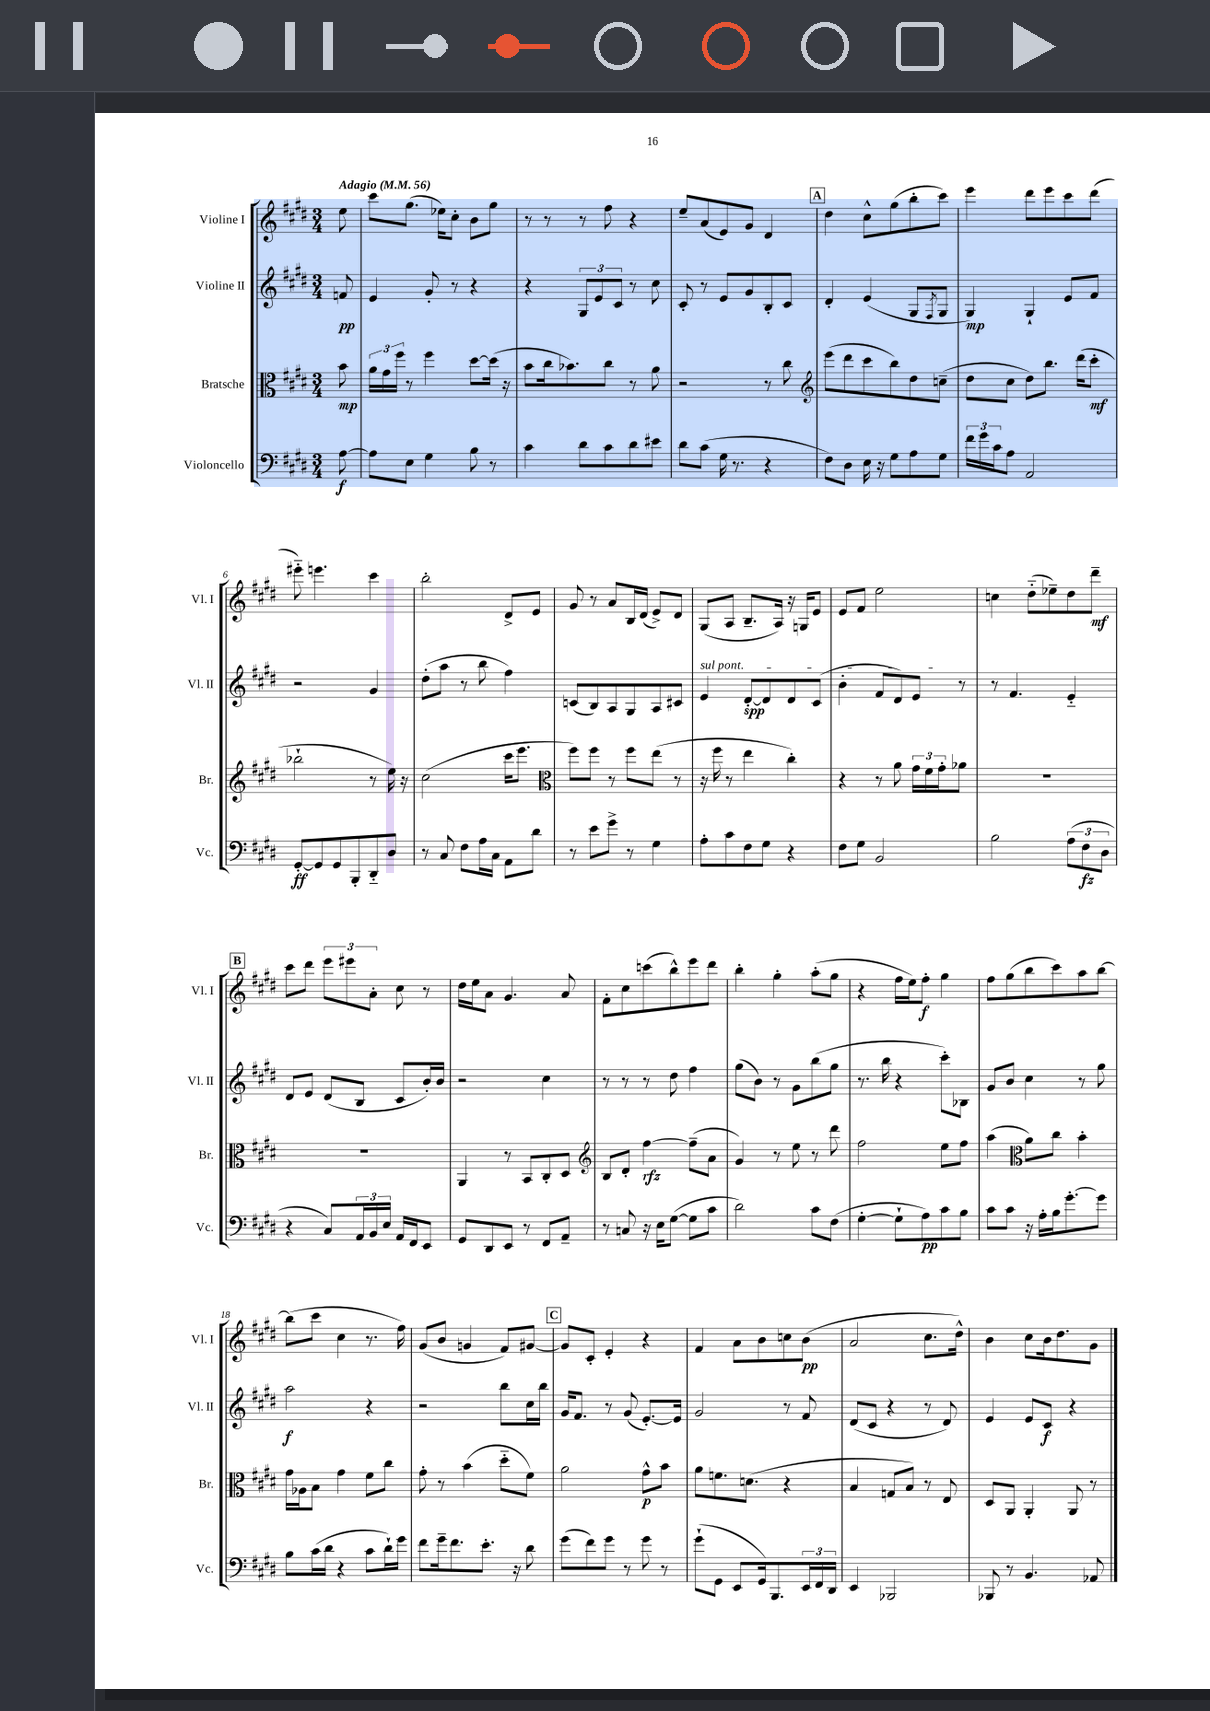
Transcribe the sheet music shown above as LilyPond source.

<<
\new StaffGroup <<
\new Staff = "s0" \with { instrumentName = "Violine I" shortInstrumentName = "Vl. I" } {
    \clef treble \key e \major \numericTimeSignature \time 3/4 \partial 8 \tempo "Adagio" 4 = 56
    e''8 |
    cis'''8 gis''8.( ees''16) cis''8-. b'8 gis''8 |
    r8 r8 r8 fis''8 r4 |
    e''8-- a'8( e'8) gis'8 dis'4 |
    \mark \markup { \box "A" } dis''4 cis''8-^ gis''8( b''8-. cis'''8) |
    e'''4 dis'''8 e'''8 cis'''8 dis'''8( |
    eis'''8-_) e'''4. cis'''4 |
    b''2-. dis'8-> e'8 |
    gis'8 r8 a'8 b16 dis'16( e'8->) dis'8 |
    gis8( a8 b8.-- a16) r16 g16 e'8 |
    e'8 fis'8 e''2 |
    c''4 dis''8-_( ees''8--) dis''8 dis'''8--\mf |
    \mark \markup { \box "B" } cis'''8 dis'''8 \tuplet 3/2 { e'''8 eis'''8 a'8-. } cis''8 r8 |
    dis''16 e''16 a'8 gis'4. a'8 |
    fis'8-. cis''8 c'''8( b''8-^) e'''8 dis'''8 |
    b''4-. gis''4-. a''8-.( gis''8 |
    r4 fis''16 e''16) fis''8-.\f gis''4 |
    fis''8 gis''8( b''8 cis'''8) a''8 b''8~ |
    b''8( cis'''8 cis''4 r8. fis''16) |
    gis'8( b'8 g'4 fis'8) gis'8~ |
    \mark \markup { \box "C" } gis'8 cis'8-. e'4-. r4 |
    fis'4 a'8 b'8 c''8 b'8\pp( |
    a'2 cis''8. dis''16-^) |
    b'4 cis''8 b'16 dis''8. gis'8 \bar "|." |
}
\new Staff = "s1" \with { instrumentName = "Violine II" shortInstrumentName = "Vl. II" } {
    \clef treble \key e \major \numericTimeSignature \time 3/4 \partial 8
    f'8\pp |
    e'4 gis'8-. r8 r4 |
    r4 \tuplet 3/2 { gis8 e'8 cis'8 } r8 cis''8 |
    cis'8-. r8 e'8 gis'8 b8-. cis'8 |
    \mark \markup { \box "A" } dis'4-. e'4( gis8 \acciaccatura { fis8 } gis8 |
    gis4\mp) gis4-! e'8 fis'8 |
    r2 gis'4 |
    dis''8-.( a''8 r8 b''8 fis''4) |
    c'8( b8) a8 gis8 a8 cis'8 |
    \once \override TextSpanner.bound-details.left.text = \markup { \italic "sul pont." } e'4\startTextSpan dis'8~-.\spp dis'8 dis'8 cis'8( |
    b'4-. fis'8 dis'8) e'8\stopTextSpan r8 |
    r8 fis'4. e'4-_ |
    \mark \markup { \box "B" } dis'8 e'8 dis'8( b8 cis'8 b'16-.) b'16 |
    r2 cis''4 |
    r8 r8 r8 dis''8 fis''4 |
    gis''8( b'8) r8 gis'8 b''8( gis''8 |
    r8. b''16 r4 cis'''8-.) bes8 |
    gis'8 b'8 cis''4 r8 gis''8 |
    a''2\f r4 |
    r2 b''8 cis''16 b''16 |
    \mark \markup { \box "C" } gis'16 fis'8. r8 gis'8( e'8.~-.) e'16 |
    gis'2 r8 fis'8 |
    dis'8( cis'8 r4 r8 dis'8) |
    e'4 e'8 cis'8\f r4 \bar "|." |
}
\new Staff = "s2" \with { instrumentName = "Bratsche" shortInstrumentName = "Br." } {
    \clef alto \key e \major \numericTimeSignature \time 3/4 \partial 8
    b'8\mp |
    \tuplet 3/2 { a'16 gis'16 fis''16 } r8 fis''4 dis''8~ dis''16( r16 |
    b'8 cis''16 bes'8.) cis''8 r8 a'8 |
    r2 r8 cis''8 |
    \mark \markup { \box "A" } \clef treble e'''8( dis'''8 cis'''8 b''8) dis''8 c''8--( |
    dis''8 cis''8 dis''8) b''8. dis'''16( cis'''8-.\mf |
    bes''2-! r8 e''16) r16 |
    cis''2( cis'''16 e'''8. |
    \clef alto fis''8) fis''8 r8 fis''8 e''8( r8 |
    r16 fis''16 r8 e''4 cis''4-.) |
    r4 r8 a'8 \tuplet 3/2 { gis'16 fis'16 gis'16-. } aes'8 |
    R2. |
    \mark \markup { \box "B" } R2. |
    a,4 r8 b,8 cis8-. dis8 |
    \clef treble b8 dis'8-. fis''4~\rfz fis''8--( a'8 |
    gis'4) r8 e''8 r8 dis'''8 |
    fis''2 e''8 fis''8 |
    a''4( \clef alto a'8) cis''8 b'4-. |
    gis'16 aes16 b8 gis'4 fis'8 cis''8 |
    gis'8-. r8 b'4( dis''8-_ fis'8) |
    \mark \markup { \box "C" } a'2 gis'8-^\p b'8 |
    a'8 f'8. d'8.( r4 |
    b4 g8 b8) r8 e8 |
    dis8 a,8 a,4-. a,8 r8 \bar "|." |
}
\new Staff = "s3" \with { instrumentName = "Violoncello" shortInstrumentName = "Vc." } {
    \clef bass \key e \major \numericTimeSignature \time 3/4 \partial 8
    a8~\f |
    a8 e8 gis4 b8 r8 |
    cis'4 dis'8 cis'8 dis'8 eis'8 |
    dis'8 cis'8( gis16 r8. r4 |
    \mark \markup { \box "A" } fis8) dis8 e16 r16 gis8 a8 gis8 |
    \tuplet 3/2 { fis'16 gis'16 cis'16 } a8 a,2 |
    gis,8~-.\ff gis,8 gis,8 b,,8-. dis,8-_ dis8 |
    r8 cis8 fis8 a16 cis16 a,8 dis'8 |
    r8 e'8 gis'8-> r8 gis4 |
    a8-. cis'8 fis8 gis8 r4 |
    fis8 gis8 b,2 |
    b2 \tuplet 3/2 { a8( fis8\fz dis8 } |
    \mark \markup { \box "B" } r4 cis8) \tuplet 3/2 { a,16 b,16 e16 } a,16 fis,16 e,8 |
    gis,8 dis,8 e,8 r8 fis,8 a,8-- |
    r8 c8 r16 e16 gis8~( gis8 cis'8 |
    dis'2) cis'8 fis8( |
    gis4~-. gis8-! a8\pp) cis'8 b8 |
    cis'8 cis'8 r16 a16-. b16 gis'8.~-. gis'8 |
    b8 cis'16( dis'16 r4 cis'8 dis'16-!) gis'16 |
    fis'8 gis'16-- fis'8. e'8.-. r16 dis'8 |
    \mark \markup { \box "C" } gis'8( fis'8) gis'8 r8 gis'8 r8 |
    gis'8-!( gis,8 e,8 gis,16) b,,8. \tuplet 3/2 { e,16 fis,16 dis,16 } |
    e,4 bes,,2 |
    bes,,8 r8 b,4. aes,8 \bar "|." |
}
>>
>>
